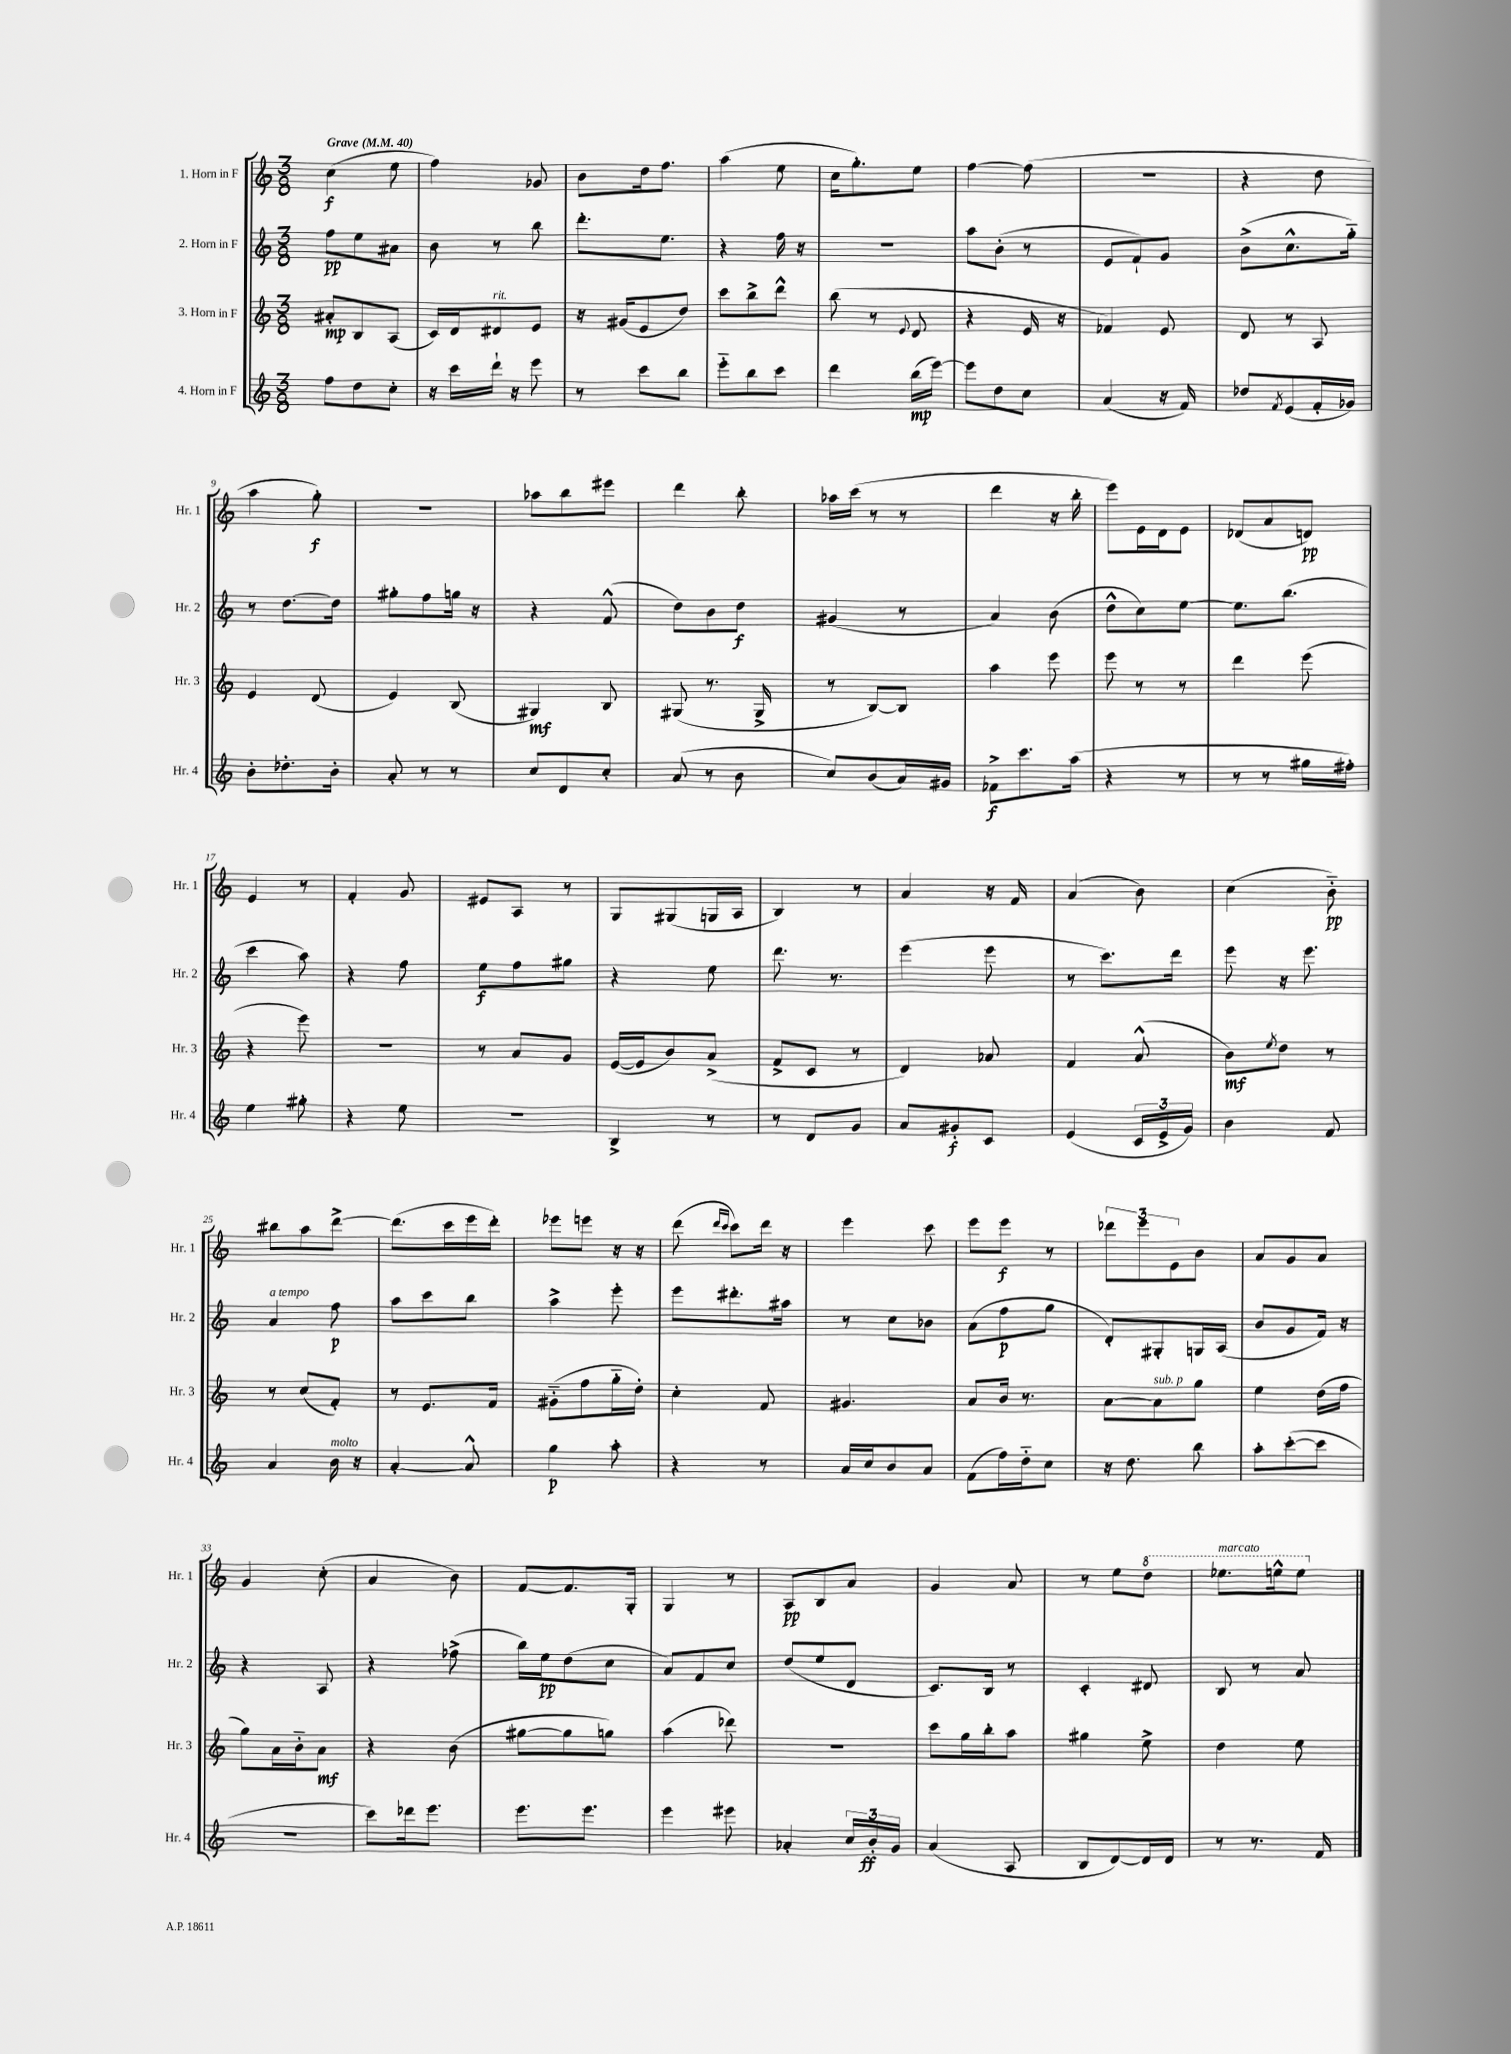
<<
\new StaffGroup <<
\new Staff = "s0" \with { instrumentName = "1. Horn in F" shortInstrumentName = "Hr. 1" } {
    \clef treble \key c \major \numericTimeSignature \time 3/8 \tempo "Grave" 4 = 40
    c''4\f( e''8 |
    f''4) ges'8 |
    b'8 d''16 f''8. |
    a''4( e''8 |
    c''16 g''8.-.) e''8 |
    f''4~ f''8( |
    r4. |
    r4 d''8 |
    a''4 g''8-.\f) |
    R4. |
    aes''8 b''8 eis'''8 |
    d'''4 b''8-. |
    aes''16 c'''16( r8 r8 |
    d'''4 r16 b''16-. |
    e'''8) e'16 d'16 e'8 |
    des'8( a'8 d'8\pp) |
    e'4 r8 |
    f'4-. g'8 |
    eis'8 a8 r8 |
    g8 gis8( g16 a16 |
    b4) r8 |
    a'4 r16 f'16 |
    a'4( b'8) |
    c''4( b'8-_\pp) |
    bis''8 a''8 d'''8~-> |
    d'''8.( c'''16 e'''16 d'''16-.) |
    ees'''8 e'''8 r16 r16 |
    d'''8( \grace { d'''16 c'''16 } c'''8) d'''16 r16 |
    e'''4 c'''8 |
    e'''8 e'''8\f r8 |
    \tuplet 3/2 { des'''8 e'''8 e'8 } b'8 |
    a'8 g'8 a'8 |
    g'4 c''8-.( |
    a'4 b'8) |
    f'8~ f'8. g16-. |
    g4 r8 |
    a8\pp b8 a'8 |
    g'4 a'8 |
    r8 e''8 \ottava #1 d'''8 |
    ees'''8.^\markup { \italic "marcato" } e'''16-^ e'''8 \ottava #0 \bar "|." |
}
\new Staff = "s1" \with { instrumentName = "2. Horn in F" shortInstrumentName = "Hr. 2" } {
    \clef treble \key c \major \numericTimeSignature \time 3/8
    f''8\pp e''8 ais'8 |
    b'8 r8 b''8 |
    d'''8.-. e''8. |
    r4 f''16 r16 |
    R4. |
    a''8 b'8-.( r8 |
    e'8 f'8-!) g'8 |
    b'8->( c''8.-^ g''16-_) |
    r8 d''8.~ d''16 |
    gis''8-. f''8 g''16 r16 |
    r4 f'8-^( |
    d''8) b'8 d''8\f |
    gis'4( r8 |
    a'4) b'8( |
    d''8-^ c''8) e''8~ |
    e''8. b''8.( |
    c'''4 a''8) |
    r4 f''8 |
    e''8\f f''8 gis''8 |
    r4 e''8 |
    d'''8. r8. |
    e'''4( e'''8 |
    r8 c'''8.) d'''16 |
    e'''8 r16 e'''8. |
    a'4^\markup { \italic "a tempo" } f''8\p |
    a''8 c'''8 b''8 |
    a''4-> e'''8-. |
    e'''8 dis'''8.-. ais''16 |
    r8 c''8 bes'8 |
    a'8( f''8\p g''8 |
    d'8-.) gis8-. g16 a16( |
    b'8 g'8 f'16) r16 |
    r4 a8 |
    r4 fes''8->( |
    b''16) e''16\pp d''8( c''8 |
    a'8) f'8 c''8 |
    d''8( e''8 d'8 |
    c'8.) b16 r8 |
    c'4-. dis'8 |
    b8 r8 a'8 \bar "|." |
}
\new Staff = "s2" \with { instrumentName = "3. Horn in F" shortInstrumentName = "Hr. 3" } {
    \clef treble \key c \major \numericTimeSignature \time 3/8
    ais'8-.\mp b8 a8( |
    c'16) d'16 dis'8^\markup { \italic "rit." } e'8 |
    r16 gis'16( e'8 d''8) |
    c'''8 b''8-> d'''8-^ |
    b''8( r8 \appoggiatura { e'8 } d'8 |
    r4 e'16 r16 |
    fes'4) e'8 |
    d'8 r8 a8 |
    e'4 d'8( |
    e'4) b8( |
    gis4\mf) b8 |
    gis8( r8. gis16-> |
    r8 b8~) b8 |
    a''4 e'''8 |
    e'''8 r8 r8 |
    d'''4 e'''8( |
    r4 e'''8) |
    R4. |
    r8 a'8 g'8 |
    e'16~( e'16 b'8) a'8->( |
    f'8-> c'8 r8 |
    d'4) aes'8 |
    f'4 a'8-^( |
    b'8\mf) \acciaccatura { e''8 } d''8 r8 |
    r8 c''8( f'8-.) |
    r8 e'8. f'16 |
    gis'8-_( f''8 g''16-_ d''16-.) |
    c''4-. f'8 |
    gis'4. |
    a'8 b'16 r8. |
    a'8~ a'8^\markup { \italic "sub. p" } g''8 |
    e''4 d''16( f''16 |
    g''8) a'16 b'16-_ a'8\mf |
    r4 b'8( |
    gis''8~ gis''8 g''8) |
    a''4( des'''8) |
    R4. |
    c'''8 g''16 b''16-. a''8 |
    gis''4 e''8-> |
    d''4 e''8 \bar "|." |
}
\new Staff = "s3" \with { instrumentName = "4. Horn in F" shortInstrumentName = "Hr. 4" } {
    \clef treble \key c \major \numericTimeSignature \time 3/8
    f''8 d''8 c''8-. |
    r16 c'''16 d'''16-! r16 e'''8 |
    r8 c'''8 b''8 |
    e'''8-_ b''8 c'''8 |
    d'''4 b''16\mp( e'''16~) |
    e'''8 d''8 c''8 |
    a'4( r16 f'16) |
    des''8 \acciaccatura { f'8 } e'8( f'16-. ges'16) |
    b'8-. des''8.-. b'16-. |
    a'8-. r8 r8 |
    c''8 d'8 c''8-. |
    a'8( r8 b'8 |
    c''8) b'8( a'16) gis'16 |
    fes'8->\f c'''8. a''16( |
    r4 r8 |
    r8 r8 gis''16 fis''16-.) |
    e''4 gis''8-. |
    r4 e''8 |
    R4. |
    b4-> r8 |
    r8 d'8 g'8 |
    a'8 gis'8-.\f c'8 |
    e'4( \tuplet 3/2 { c'16 e'16-> g'16) } |
    b'4 f'8 |
    a'4 b'16^\markup { \italic "molto" } r16 |
    a'4~-. a'8-^ |
    g''4\p a''8-. |
    r4 r8 |
    a'16 c''16 b'8 a'8 |
    f'8( f''16) d''16-_ c''8 |
    r16 d''8. b''8 |
    a''8-. c'''8~-.( c'''8 |
    r4. |
    c'''8) des'''16 e'''8. |
    e'''8. e'''8. |
    e'''4 eis'''8 |
    aes'4-. \tuplet 3/2 { c''16 b'16-.\ff g'16 } |
    a'4( a8 |
    b8 d'8~) d'16 d'16 |
    r8 r8. f'16 \bar "|." |
}
>>
>>
